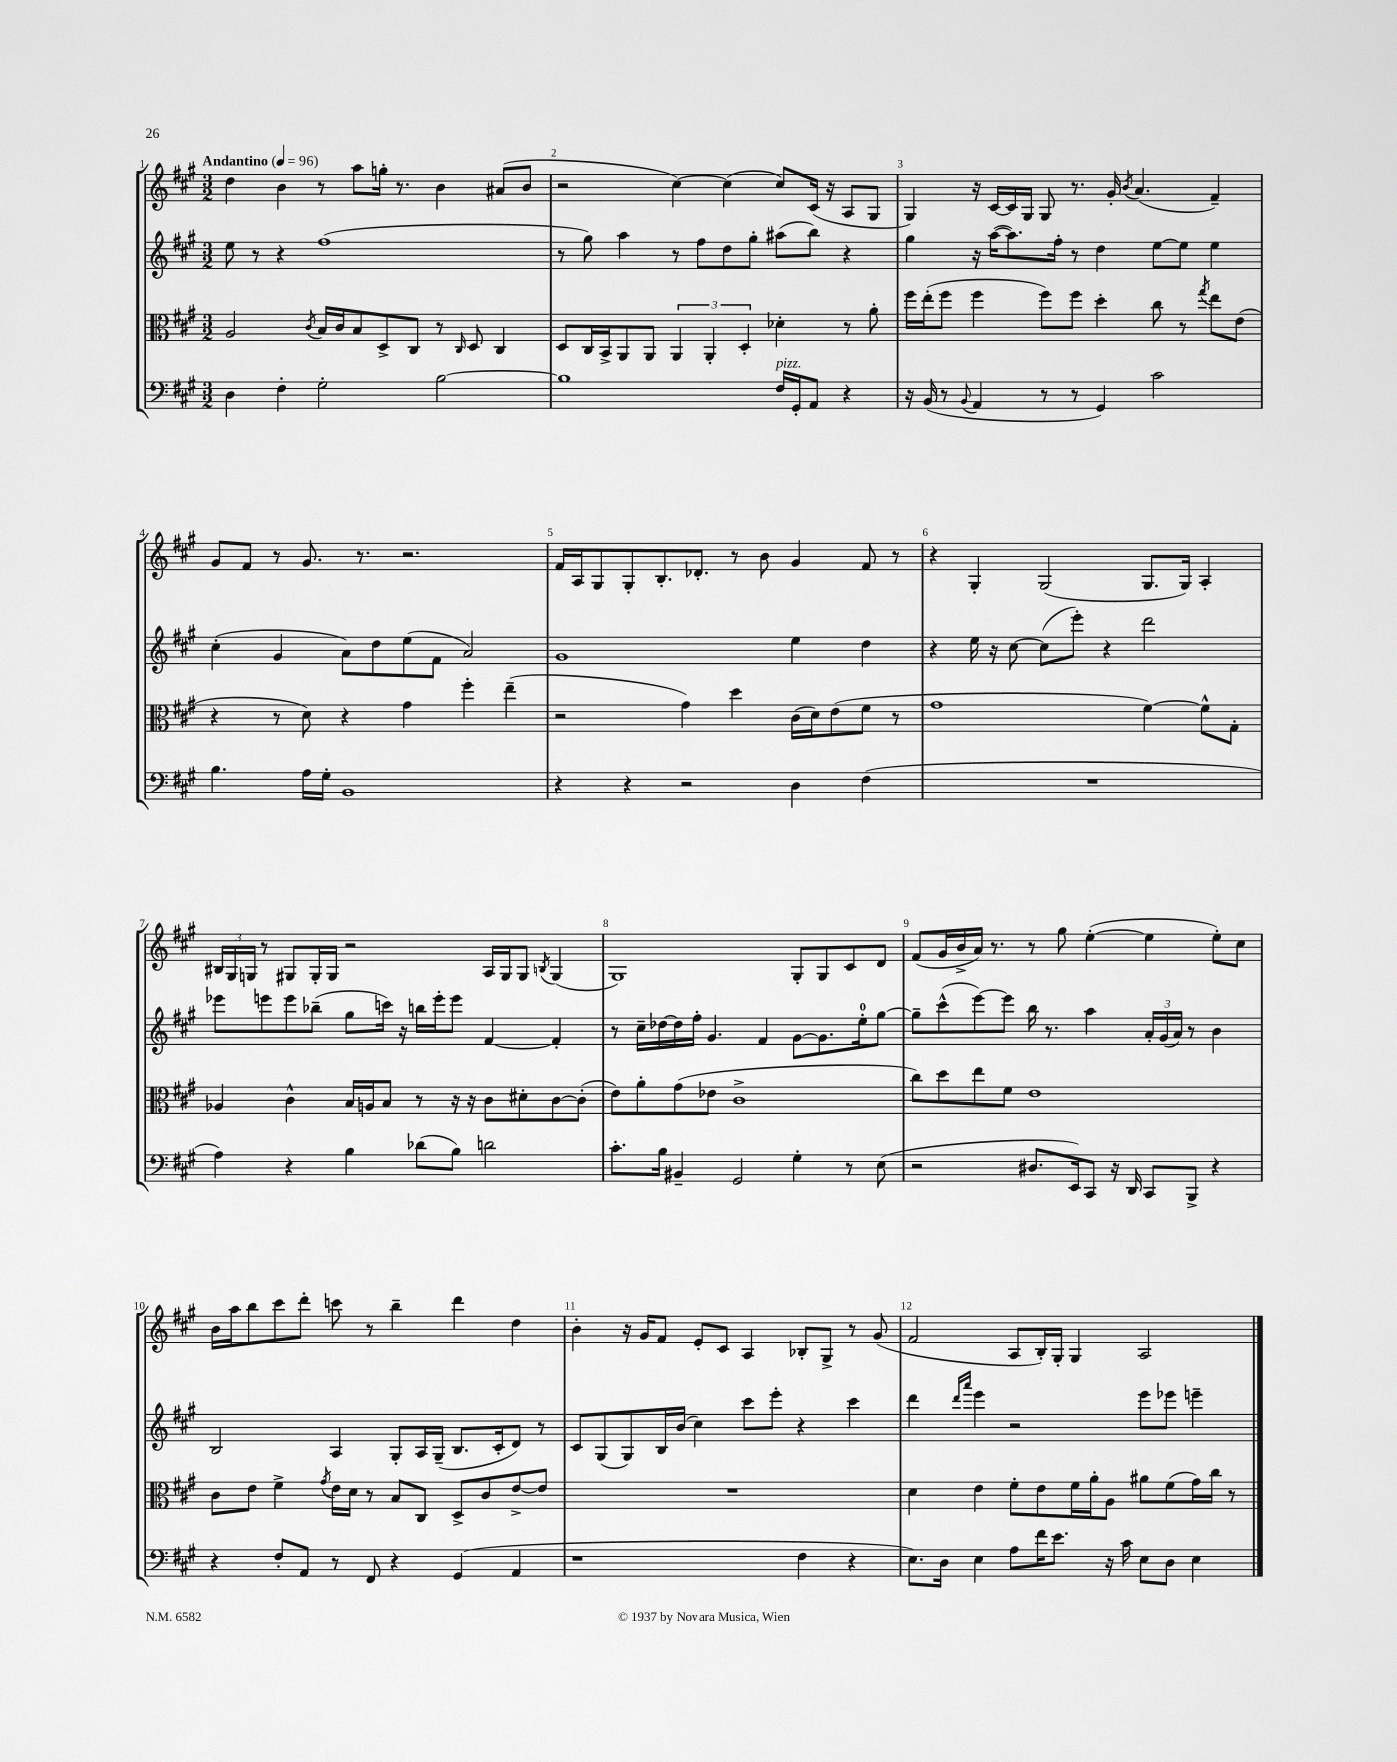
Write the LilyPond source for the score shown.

<<
\new StaffGroup <<
\new Staff = "s0" {
    \clef treble \key a \major \numericTimeSignature \time 3/2 \tempo "Andantino" 4 = 96
    d''4 b'4 r8 a''8 g''16-. r8. b'4 ais'8( b'8 |
    r2 cis''4~) cis''4( cis''8) cis'16( r16 a8 gis8 |
    gis4) r16 cis'16~ cis'16 gis16 gis8 r8. gis'16-. \acciaccatura { b'8 } a'4.( fis'4--) |
    gis'8 fis'8 r8 gis'8. r8. r2. |
    fis'16 a16 gis8 gis8-. b8.-. des'8.-. r8 b'8 gis'4 fis'8 r8 |
    r4 gis4-. gis2( gis8. gis16) a4-. |
    \tuplet 3/2 { bis16 gis16 g16 } r8 gis8 gis16-. gis16 r2 a16 gis16 gis8 \acciaccatura { b8 } gis4( |
    gis1) gis8-. gis8 cis'8 d'8 |
    fis'8( gis'16 b'16-> a'16) r8. r8 gis''8 e''4~-.( e''4 e''8-.) cis''8 |
    b'16 a''16 b''8 cis'''8 d'''8-. c'''8 r8 b''4-- d'''4 d''4 |
    b'4-. r16 gis'16 fis'8 e'8-. cis'8 a4 bes8-. gis8-> r8 gis'8( |
    fis'2 a8 b16-.) gis16-. gis4 a2 \bar "|." |
}
\new Staff = "s1" {
    \clef treble \key a \major \numericTimeSignature \time 3/2
    e''8 r8 r4 fis''1( |
    r8 gis''8) a''4 r8 fis''8 d''8 gis''8-. ais''8( b''8) r4 |
    gis''4 r16 a''16~( a''8.) fis''16-. r8 d''4 e''8~ e''8 e''4 |
    cis''4-.( gis'4 a'8) d''8 e''8( fis'8 a'2) |
    gis'1 e''4 d''4 |
    r4 e''16 r16 cis''8~ cis''8( e'''8-.) r4 d'''2 |
    ees'''8 e'''8 e'''8 bes''8--( gis''8 c'''16) r16 b''16 e'''16-. e'''8 fis'4~ fis'4-. |
    r8 cis''16-- des''16~ des''16 fis''16-. gis'4. fis'4 gis'8~ gis'8. e''16-0-. gis''8~ |
    gis''8-- cis'''8-^( e'''8~) e'''8 b''16 r8. a''4 \tuplet 3/2 { a'16-. gis'16( a'16) } r8 b'4 |
    b2 a4 gis8-. a16 gis16--( b8. cis'16-. d'8) r8 |
    cis'8 gis8( gis8) b16 b'16( cis''4) cis'''8 e'''8-. r4 cis'''4 |
    d'''4 \grace { d'''16 a'''16 } e'''4 r2 e'''8 ees'''8 e'''4-- \bar "|." |
}
\new Staff = "s2" {
    \clef alto \key a \major \numericTimeSignature \time 3/2
    a2 \acciaccatura { cis'8 } b16 cis'16 b8 d8-> cis8 r8 \grace { cis16 } d8 cis4 |
    d8 cis16 b,16-> a,8 a,8 \tuplet 3/2 { a,4 a,4-. d4-. } des'4-. r8 a'8-. |
    fis''16 e''16-.( fis''8 fis''4 fis''8) fis''8 d''4-. cis''8 r8 \acciaccatura { gis''8 } e''8 e'8( |
    r4 r8 d'8) r4 gis'4 fis''4-. e''4--( |
    r2 gis'4) d''4 cis'16( d'16) e'8( fis'8 r8 |
    gis'1 fis'4~) fis'8-^ gis8-. |
    aes4 cis'4-^ b16 a16 b8 r8 r16 r16 cis'8 dis'8-. cis'8~ cis'8-.( |
    e'8) a'8-. gis'8( ees'8 cis'1-> |
    cis''8) d''8 e''8 fis'8 e'1 |
    cis'8 e'8 fis'4-> \acciaccatura { gis'8 } e'16 d'16 r8 b8 cis8 d8-> cis'8 e'8~-> e'8 |
    R1. |
    d'4 e'4 fis'8-. e'8 fis'16 a'16-. a8 ais'8 fis'8( gis'16) cis''16 r8 \bar "|." |
}
\new Staff = "s3" {
    \clef bass \key a \major \numericTimeSignature \time 3/2
    d4 fis4-. gis2-. b2~ |
    b1 fis16^\markup { \italic "pizz." } gis,16-. a,8 r4 |
    r16 b,16( r8 \appoggiatura { b,8 } a,4 r8 r8 gis,4) cis'2 |
    b4. a16 gis16-. b,1 |
    r4 r4 r2 d4 fis4( |
    R1. |
    a4) r4 b4 des'8( b8) d'2 |
    cis'8.-. b16 bis,4-- gis,2 gis4-. r8 e8( |
    r2 dis8. e,16) cis,8 r16 d,16 cis,8 b,,8-> r4 |
    r4 fis8-. a,8 r8 fis,8 r4 gis,4( a,4 |
    r1 fis4 r4 |
    e8.) d16 e4 a8 fis'16 e'8. r16 cis'16 e8 d8 e4 \bar "|." |
}
>>
>>
\layout { \context { \Score \override BarNumber.break-visibility = ##(#f #t #t) barNumberVisibility = #all-bar-numbers-visible } }
